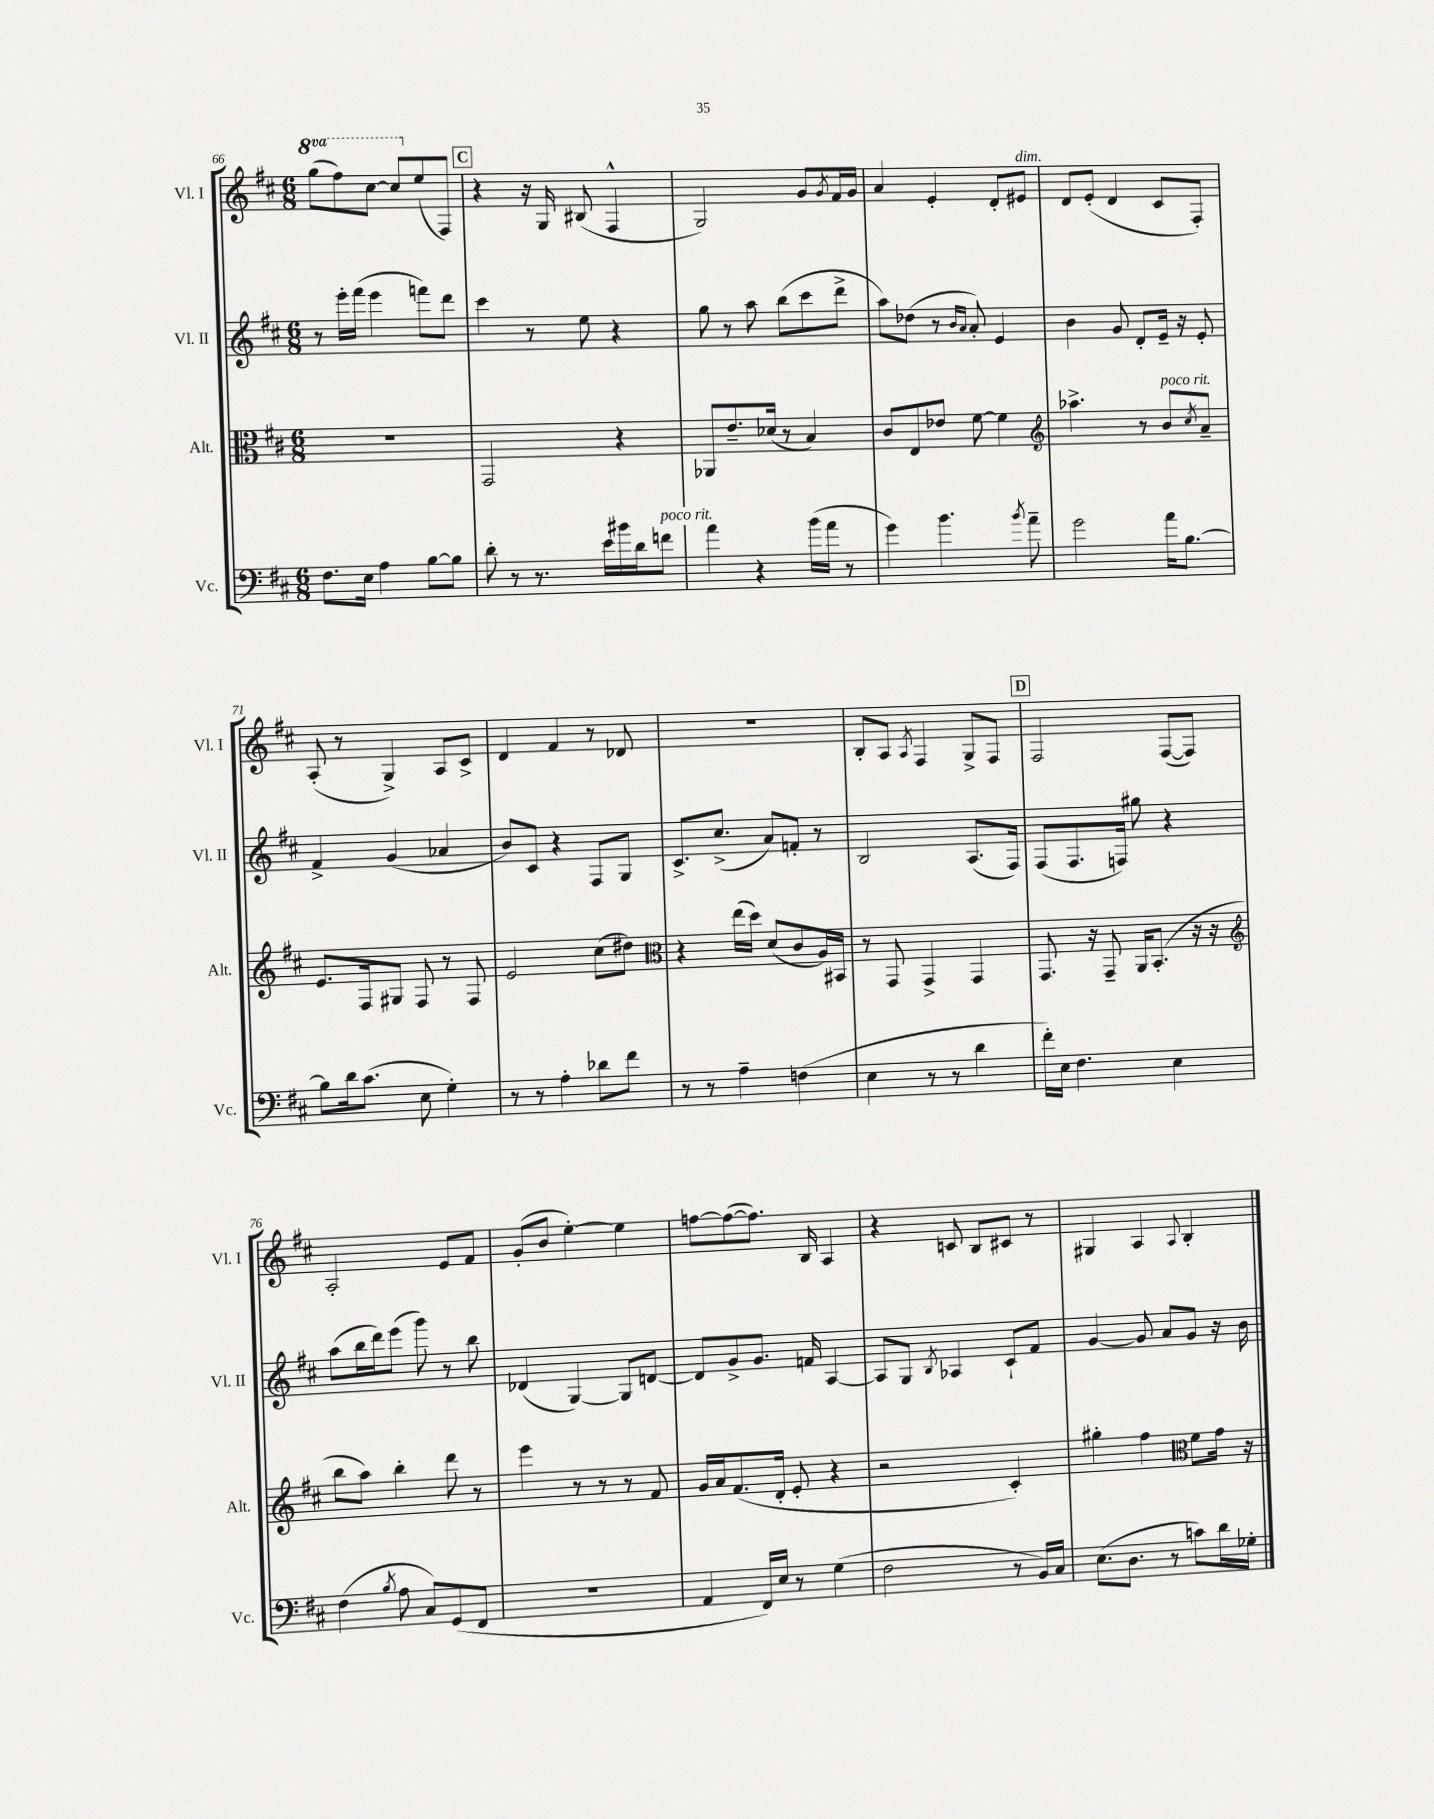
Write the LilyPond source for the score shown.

<<
\new StaffGroup <<
\new Staff = "s0" \with { instrumentName = "Vl. I" shortInstrumentName = "Vl. I" } {
    \clef treble \key d \major \numericTimeSignature \time 6/8 \set Staff.ottavationMarkups = #ottavation-simple-ordinals
    \ottava #1 g'''8( fis'''8) cis'''8~ cis'''8 \ottava #0 e''8( fis8) |
    \mark \markup { \box "C" } r4 r16 g16 bis8( fis4-^ |
    g2) g'8 \acciaccatura { g'8 } fis'16 g'16 |
    a'4 e'4-. d'8-. eis'8^\markup { \italic "dim." } |
    d'8 e'8-.( d'4 cis'8 fis8-.) |
    a8-.( r8 g4->) a8 cis'8-> |
    d'4 fis'4 r8 des'8 |
    r2. |
    b8-. a8 \acciaccatura { a8 } fis4 g8-> fis8 |
    \mark \markup { \box "D" } fis2 fis8~( fis8) |
    a2-. e'8 fis'8 |
    g'8-.( b'8 e''4~-.) e''4 |
    f''8~ f''8~( f''8.) b16 a4 |
    r4 c'8 b8 cis'8 r8 |
    gis4 a4 \appoggiatura { a8 } b4-. \bar "|." |
}
\new Staff = "s1" \with { instrumentName = "Vl. II" shortInstrumentName = "Vl. II" } {
    \clef treble \key d \major \numericTimeSignature \time 6/8
    r8 e'''16-. fis'''16( e'''4 f'''8) d'''8 |
    \mark \markup { \box "C" } cis'''4 r8 e''8 r4 |
    g''8 r8 a''8 b''8( cis'''8 d'''8-> |
    a''8) des''8( r8 \grace { b'16 a'16 } a'8-.) e'4 |
    b'4 g'8 d'8-. e'16-- r16 e'8-. |
    fis'4-> g'4( aes'4 |
    b'8) cis'8 r4 fis8 g8 |
    cis'8.-> cis''8.->( a'8) f'8-. r8 |
    b2 a8.( fis16) |
    \mark \markup { \box "D" } fis8( fis8. f16) gis''8 r4 |
    a''8( b''16 d'''16) e'''8( g'''8) r8 b''8 |
    des'4( g4~) g8 d'8~ |
    d'8 g'8-> g'8. f'16 a4~ |
    a8 g8 \acciaccatura { b8 } aes4 cis'8-! fis'8 |
    g'4~ g'8 a'8 g'8 r16 b'16 \bar "|." |
}
\new Staff = "s2" \with { instrumentName = "Alt." shortInstrumentName = "Alt." } {
    \clef alto \key d \major \numericTimeSignature \time 6/8
    R2. |
    \mark \markup { \box "C" } g,2 r4 |
    aes,8 e'8.-- des'16( r8 b4) |
    cis'8 e8 ees'8 fis'8~ fis'4 |
    \clef treble aes''4.-> r8 b'8^\markup { \italic "poco rit." } \acciaccatura { cis''8 } a'8-- |
    e'8. fis16 gis8 fis8 r8 fis8 |
    e'2 cis''8( dis''8) |
    \clef alto r4 e''16( d''16) d'8( cis'8 a16) bis,16 |
    r8 g,8 g,4-> g,4 |
    \mark \markup { \box "D" } g,8. r16 g,8-- a,16 b,8.-.( r16 r16 |
    \clef treble b''8 a''8) b''4-. d'''8 r8 |
    e'''4 r8 r8 r8 fis'8 |
    g'16 a'16 fis'8.( d'16-. e'8-. r4 |
    r2 cis'4-.) |
    gis''4-. fis''4 \clef alto fis'8 g'16 r16 \bar "|." |
}
\new Staff = "s3" \with { instrumentName = "Vc." shortInstrumentName = "Vc." } {
    \clef bass \key d \major \numericTimeSignature \time 6/8
    fis8. e16 a4 b8~ b8 |
    \mark \markup { \box "C" } d'8-. r8 r8. e'16 bis'16 d'16 f'8^\markup { \italic "poco rit." } |
    a'4 r4 b'16( a'16 r8 |
    g'4) b'4. \acciaccatura { b'8 } a'8-- |
    g'2 a'16 b8.~ |
    b8 d'16 cis'8.( e8 g4-.) |
    r8 r8 a4-. des'8 fis'8 |
    r8 r8 a4-- f4( |
    e4 r8 r8 d'4 |
    \mark \markup { \box "D" } fis'16-.) e16 fis4. e4 |
    fis4( \acciaccatura { b8 } a8 cis8) g,8( fis,8 |
    R2. |
    a,4 fis,16) e16 r8 g4( |
    fis2 r8 b,16) cis16 |
    e8.( d8. r8 c'8) d'16 ges16-. \bar "|." |
}
>>
>>
\layout { \context { \Score currentBarNumber = #66 } }
